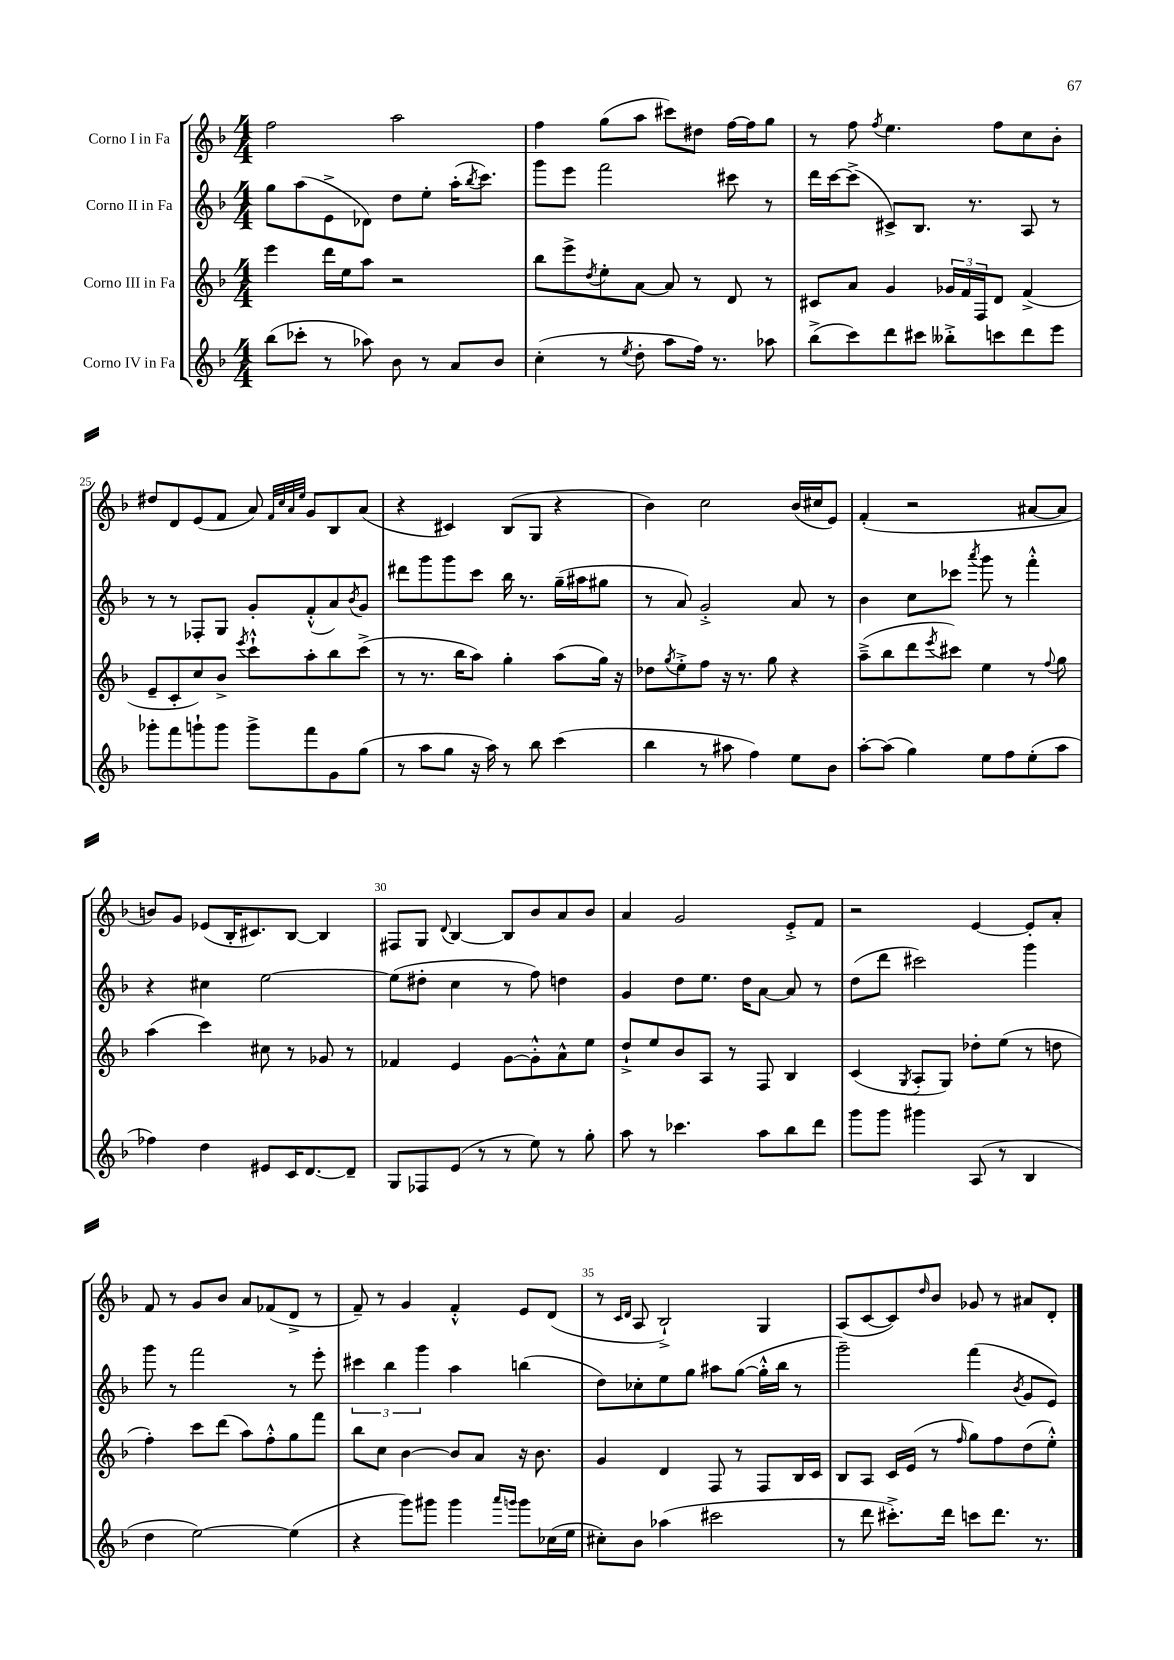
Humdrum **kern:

**kern	**kern	**kern	**kern
*staff4	*staff3	*staff2	*staff1
*clefG2	*clefG2	*clefG2	*clefG2
*k[b-]	*k[b-]	*k[b-]	*k[b-]
*M4/4	*M4/4	*M4/4	*M4/4
(8bb-\L	4eee\	8gg\L	2ff\
8ccc-'\J	.	(8aa\	.
8r	16ddd\LL	8e^\	.
.	16ee\J	.	.
8aa-\)	8aa\J	8d-\J)	.
8b-\	2r	8dd\L	2aa\
8r	.	8ee'\J	.
8a/L	.	(16aa'\LK	.
.	.	8qbb-/	.
.	.	8.ccc\J)	.
8b-/J	.	.	.
=	=	=	=
(4cc'\	8bb-\L	8ggg\L	4ff\
.	8eee^\	8eee\J	.
.	8qdd/	.	.
8r	8ee'\	2fff\	(8gg\L
8qee/	.	.	.
8dd'\	[8a\J	.	8aa\J
8aa\L	8a/]	.	8ccc#\L)
16ff\Jk)	8r	.	8dd#\J
8.r	.	.	.
.	8d/	8ccc#\	[16ff\LL
.	.	.	16ff\]J
8aa-\	8r	8r	8gg\J
=	=	=	=
(8bb-^\L	8c#/L	16ddd\LL	8r
.	.	[16ccc\J	.
8ccc\)	8a/J	(8ccc^\]J	8ff\
.	.	.	8qff/
8ddd\	4g/	8c#^/L)	4.ee\
8ccc#\J	.	8.B-/J	.
8bb--'^\L	24g-/LL	.	.
.	24f/	.	.
.	.	8.r	.
.	24F/J	.	.
8ccc\	8d/J	.	8ff\L
8ddd\	(4f^/	8A/	8cc\
8eee\J	.	8r	8b-'\J
=	=	=	=
8ggg-'\L	8e~/L	8r	8dd#/L
8fff\	8c'/	8r	8d/
8ggg`\	8cc/)	8F-'/L	(8e/
8ggg\J	8b-^/J	8G/J	8f/J
.	8qeee/	.	.
8ggg^\L	8ccc`^^\L	8g'/L	8a/)
.	.	.	32qqf/LLL
.	.	.	32qqcc/
.	.	.	32qqa/
.	.	.	32qqee/JJJ
8fff\	8aa'\	(8f'^^/	8g/L
8g\	8bb-\	8a/)	8B-/
.	.	8qb-/	.
(8gg\J	(8ccc^\J	8g/J	(8a/J
=	=	=	=
8r	8r	8ddd#\L	4r
8aa\L	8.r	8ggg\	.
8gg\J	.	8ggg\	4c#/)
.	16bb-\LK	.	.
16r	8aa\J)	8ccc\J	.
16aa\)	.	.	.
8r	4gg'\	16bb-\	(8B-/L
.	.	8.r	.
8bb-\	.	.	8G/J
(4ccc\	(8aa\L	(16gg~\LL	4r
.	.	16aa#\J	.
.	16gg\Jk)	8gg#\J	.
.	16r	.	.
=	=	=	=
4bb-\	8dd-\L	8r	4b-\)
.	8qgg/	.	.
.	8ee'^\	8a/)	.
8r	8ff\J	2g'^/	2cc\
8aa#\	16r	.	.
.	8.r	.	.
4ff\)	.	.	.
.	8gg\	.	.
8ee\L	4r	8a/	(16b-/LL
.	.	.	16cc#/J
8b-\J	.	8r	8e/J)
=	=	=	=
[8aa'\L	(8aa~^\L	4b-\	(4f'/
(8aa\]J	8bb-\	.	.
4gg\)	8ddd\	8cc\L	2r
.	8qeee/	.	.
.	8ccc#\J)	8ccc-\J	.
.	.	8qaaa/	.
8ee\L	4ee\	8ggg\	.
8ff\	.	8r	.
(8ee'\	8r	4fff'^^\	[8a#/L
.	8qqff/	.	.
8aa\J	8gg\	.	8a#/]J
=	=	=	=
4ff-\)	(4aa\	4r	8b/L)
.	.	.	8g/J
4dd\	4ccc\)	4cc#\	(8e-/L
.	.	.	16B-'/K
.	.	.	8.c#/)
8e#/L	8cc#\	[2ee\	.
16c/K	8r	.	[8B-/J
[8.d/	.	.	.
.	8g-/	.	4B-/]
8d~/]J	8r	.	.
=	=	=	=
8G/L	4f-/	(8ee\]L	8F#/L
8F-/	.	8dd#'\J	8G/J
.	.	.	8qqd/
(8e/J	4e/	4cc\	[4B-/
8r	.	.	.
8r	[8g\L	8r	8B-/]L
8ee\)	8g'^^\]	8ff\)	8b-/
8r	8a^^\	4dd\	8a/
8gg'\	8ee\J	.	8b-/J
=	=	=	=
8aa\	8dd`^/L	4g/	4a/
8r	8ee/	.	.
4.ccc-\	8b-/	8dd\L	2g/
.	8A/J	8.ee\J	.
.	8r	.	.
.	.	16dd\LK	.
8aa\L	8F/	[8a\J	.
8bb-\	4B-/	8a/]	8e'^/L
8ddd\J	.	8r	8f/J
=	=	=	=
8ggg\L	(4c/	(8dd\L	2r
8ggg\J	.	8ddd\J	.
.	8qG/	.	.
4ggg#\	8A'/L	2ccc#\)	.
.	8G/J)	.	.
(8A/	8dd-'\L	.	[4e/
8r	(8ee\J	.	.
4B-/	8r	4ggg\	8e'/]L
.	8dd\	.	8a'/J
=	=	=	=
4dd\	4ff'\)	8ggg\	8f/
.	.	8r	8r
[2ee\)	8ccc\L	2fff\	8g/L
.	(8ddd\J	.	8b-/J
.	8aa\L)	.	8a/L
.	8ff'^^\	.	(8f-/
(4ee\]	8gg\	8r	8d^/J
.	8fff\J	8eee'\	8r
=	=	=	=
4r	8bb-\L	6ccc#\	8f~/)
.	8cc\J	.	8r
.	.	6bb-\	.
8ggg\L)	[4b-\	.	4g/
.	.	6ggg\	.
8ggg#\J	.	.	.
4ggg#\	8b-/]L	4aa\	4f'^^/
.	8a/J	.	.
16qqaaa/LL	.	.	.
16qqggg/JJ	.	.	.
8ggg\L	16r	(4bb\	8e/L
.	8.b-\	.	.
(16cc-\L	.	.	(8d/J
16ee\JJ	.	.	.
=	=	=	=
8cc#'\L)	4g/	8dd\L)	8r
.	.	.	16qqc/LL
.	.	.	16qqd/JJ
8b-\J	.	8cc-'\	8A/
(4aa-\	4d/	8ee\	2B-`^/)
.	.	8gg\J	.
2ccc#\	8F/	8aa#\L	.
.	8r	([8gg\J	.
.	8F/L	16gg'^^\]LL	4G/
.	.	16bb-\JJ	.
.	16B-/L	8r	.
.	16c/JJ	.	.
=	=	=	=
8r	8B-/L	2ggg~\)	(8A/L
8ddd\	8A/J	.	[8c/
8.ccc#'^\L)	16c/LL	.	8c/])
.	(16e/JJ	.	.
.	.	.	16qqdd/
.	8r	.	8b-/J
16ddd\Jk	.	.	.
.	16qqff/	.	.
8ccc\L	8gg\L)	(4fff\	8g-/
8.ddd\J	8ff\	.	8r
.	.	8qb-/	.
.	(8dd\	8g/L	8a#/L
8.r	.	.	.
.	8ee'^^\J)	8e/J)	8d'/J
==	==	==	==
*-	*-	*-	*-
